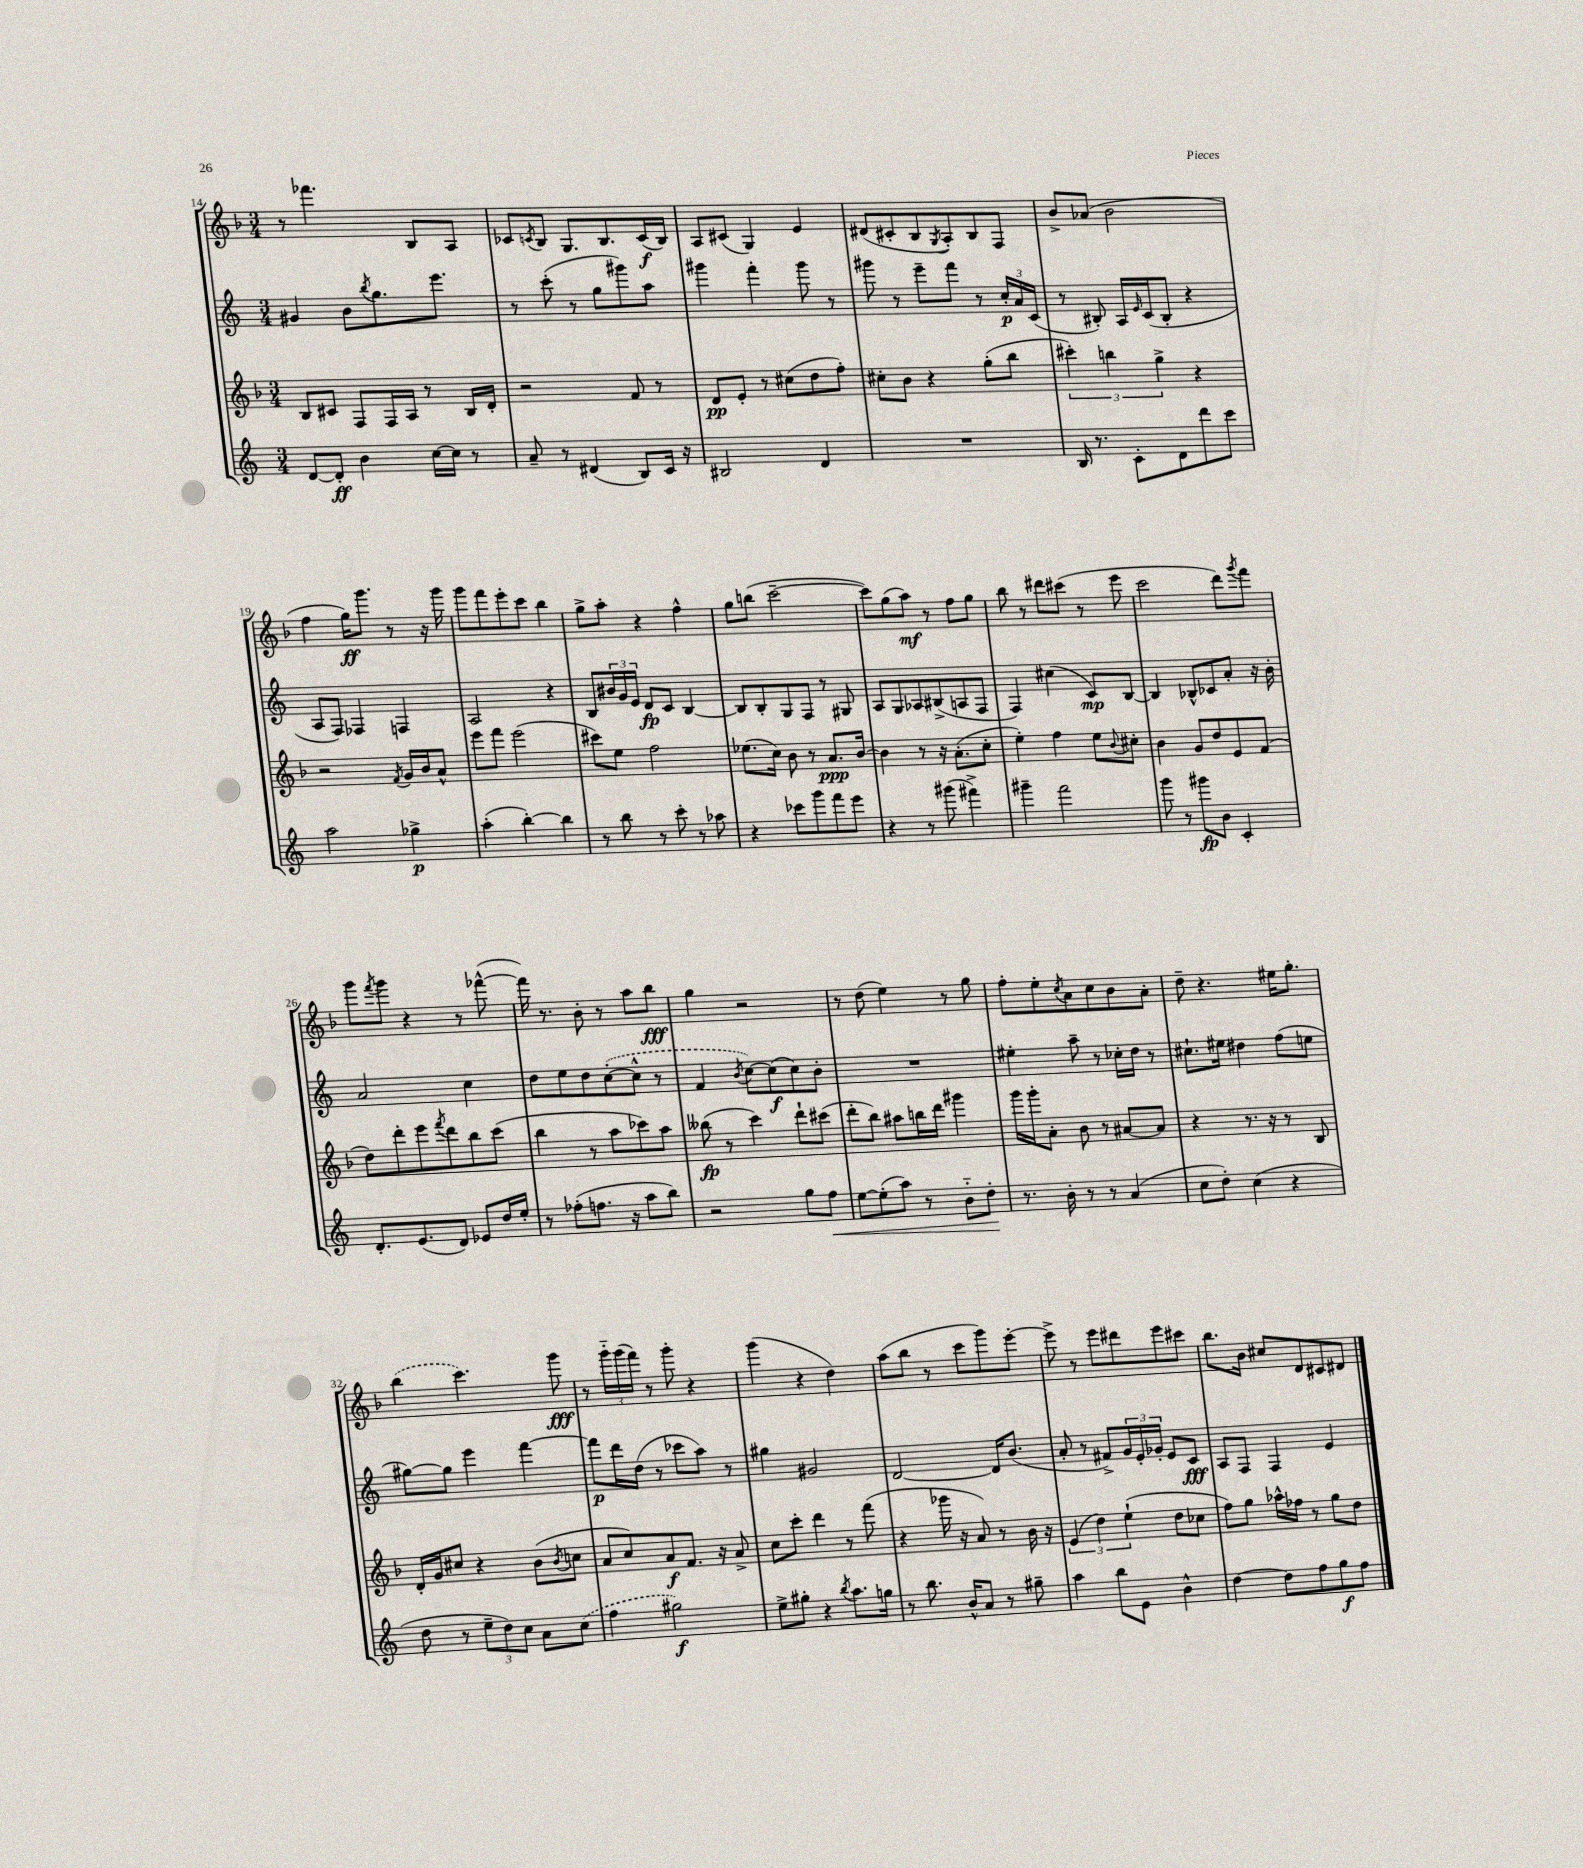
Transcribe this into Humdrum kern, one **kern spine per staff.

**kern	**kern	**kern	**kern
*staff4	*staff3	*staff2	*staff1
*clefG2	*clefG2	*clefG2	*clefG2
*k[]	*k[b-]	*k[]	*k[b-]
*M3/4	*M3/4	*M3/4	*M3/4
[8d/L	8B-/L	4g#/	8r
8d'/]J	8c#/J	.	4.fff-\
4b\	8F/L	8b\L	.
.	.	8qbb/	.
.	16F/L	8.gg\	.
.	16A/JJ	.	.
[16cc\LL	8r	.	8B-/L
16cc\]JJ	.	8.eee\J	.
8r	16B-/LL	.	8A/J
.	16d'/JJ	.	.
=	=	=	=
8a~/	2r	8r	8c-/L
.	.	.	8qc/
8r	.	(8ccc'\	8B-/J
(4d#/	.	8r	8.G/L
.	.	8gg\L	.
.	.	.	8.B-/
8B/L)	8f/	8ggg#\)	.
16c/Jk	8r	8aa\J	(16c/L
16r	.	.	16B-/JJ)
=	=	=	=
2B#/	8d/L	4ggg#\	8A/L
.	8e'/J	.	(8c#/J
.	8r	4fff'\	4G/)
.	(8cc#\L	.	.
4d/	8dd\	8ggg#\	4e/
.	8ff'\J)	8r	.
=	=	=	=
2.r	8cc#'\L	8ggg#\	(8d#/L
.	8b-\J	8r	8c#'/
.	4r	8eee~\L	8B-/
.	.	.	8qG/
.	.	8fff\J	8A'/)
.	(8gg'\L	8r	8B-/
.	8bb-\J	24cc'/LL	8F/J
.	.	24a/	.
.	.	(24c/JJ	.
=	=	=	=
16B/	6ccc#'\)	8r	8b-^/L
8.r	.	.	.
.	.	8B#'/)	(8a-/J
.	6bb\	.	.
8c'\L	.	16A/LL	2b-\
.	.	16qqe/	.
.	.	(16c/J	.
.	6gg^\	.	.
8d\	.	8B#'/J	.
8ddd\	4r	4r	.
8ccc\J	.	.	.
=	=	=	=
2aa\	2r	8A/L	4ff\
.	.	8F/J)	.
.	.	4F-/	16gg\LK)
.	.	.	8.ggg\J
.	8qf/	.	.
4gg-^\	16g/LL	4F/	8r
.	16b-/J	.	.
.	8a^^/J	.	16r
.	.	.	16ggg\
=	=	=	=
(4aa'\	8eee\L	2A/	8ggg\L
.	8fff\J	.	8fff\
[4bb'\)	(2eee\	.	8eee'\
.	.	.	8ccc\J
4bb\]	.	4r	4bb-\
=	=	=	=
8r	8ccc#\L)	8B/L	8gg^\L
8bb\	8ee\J	24b#/L	8aa'\J
.	.	24g/	.
.	.	24e/JJ	.
8r	2ff\	8d/L	4r
8ccc'\	.	8c/J	.
8r	.	[4B/	4ff^^\
8aa-\	.	.	.
=	=	=	=
4r	(8.ee-\L	8B/]L	8gg\L
.	.	8B'/	(8bb\J
.	16cc\Jk)	.	.
8ccc-\L	8b-\	8G/	[2ccc~\
8ggg\	8r	8F/J	.
8fff\	8.a/L	8r	.
8eee\J	.	8G#/	.
.	[16b-/Jk	.	.
=	=	=	=
4r	4b-\]	8A/L	8ccc\]L)
.	.	8G/	(8gg\
8r	8r	8A-/	8aa\J)
(8ggg#\	16r	(8B#^/	8r
.	(8.a'\L	.	.
4fff#^\)	.	8A/	8ff\L
.	8cc'\J	8F/J	8gg\J
=	=	=	=
4ggg#~\	4ee'\)	4F/)	8bb-\
.	.	.	8r
2fff\	4ff\	(4cc#\	8ddd#\L
.	.	.	(8ccc#\J
.	8ee\L	8c/L)	8r
.	8qqb-/	.	.
.	8cc#'\J	[8B/J	8eee\
=	=	=	=
8ggg\	4b-\	4B/]	2ccc\
8r	.	.	.
8ggg#\L	8g/L	8B-^^/L	.
8b\J	8dd/	8c-/	.
4c'/	8e/	8a'/J	8ddd\L)
.	.	.	8qggg/
.	(8f/J	16r	8fff\J
.	.	16b'\	.
=	=	=	=
8.d'/L	8dd\L)	2a/	8ggg\L
.	.	.	8qfff/
.	8ddd'\	.	8ggg\J
(8.e/	.	.	.
.	8eee\	.	4r
.	8qfff/	.	.
8d/J)	8ddd\	.	.
8e-/L	8bb-\	4cc\	8r
16dd/L	(8ccc\J	.	([8fff-^^\
16ee'/JJ	.	.	.
=	=	=	=
8r	4bb-\	8dd\L	16fff-\])
.	.	.	8.r
(8ff-'\L	.	8ee\	.
8.ff\J	8r	8dd\	8b-'\
.	8aa\L	([8cc'\	8r
16r	.	.	.
8aa\L	8ccc-\)	8cc^^\]J	8aa\L
8bb\J)	8aa\J	8r	8bb-\J
=	=	=	=
2r	(8bb--\	4f/	4gg\
.	8r	.	.
.	.	8qb/	.
.	4ccc\)	[8cc\L)	2r
.	.	(8cc\]	.
8gg\L	8ddd`\L	8cc\)	.
8ff\J	(8ccc#\J	8b'\J	.
=	=	=	=
[8ee\L	8ddd'\L	2.r	8r
(8ee'\]	8bb-\J)	.	(8dd\
8aa\J)	8aa#\L	.	4ee\)
8r	16bb\L	.	.
.	16ddd\JJ	.	.
8b'~\L	4ggg#\	.	8r
8dd'\J	.	.	8gg\
=	=	=	=
8.r	16ggg\LL	4ee#'\	8ff'\L
.	16ggg'\J	.	.
.	8a'\J	.	8ee'\
16b'\	.	.	.
.	.	.	8qcc/
8r	8b-\	8aa~\	8a\
8r	8r	8r	8cc\
(4a/	[8a#/L	16cc-'\LL	8b-\
.	.	16dd\JJ	.
.	8a#/]J	8r	8a'\J
=	=	=	=
8cc\L	4r	8.cc#`\L	8dd~\
8dd'\J)	.	.	4.r
.	.	16ee#\Jk	.
(4cc\	8.r	4dd#\	.
.	16r	.	.
4r	8r	(8ff\L	16ee#\LK
.	.	.	8.gg'\J
.	8B-/	8ee\J	.
=	=	=	=
8dd\	16d'/LL	[8gg#\L)	(4bb-\
.	16g/J	.	.
8r	8cc#/J	8gg#\]J	.
12ee~\L	4r	4eee\	4.ccc\)
12dd\)	.	.	.
12cc\J	.	.	.
8a\L	(8b-\L	[4fff\	.
.	8qb-/	.	.
(8cc\J	8cc\J	.	8ggg\
=	=	=	=
4ff\	8a/L	8fff\]L	8r
.	8cc/)	16ddd\L	24ggg'~\LL
.	.	.	(24ggg\
.	.	(16dd\JJ	.
.	.	.	24fff\JJ)
2gg#\)	8a/	8r	8r
.	8.f/J	8ccc-\L	8ggg'\
.	.	8aa\J)	4r
.	16r	.	.
.	8a^/	8r	.
=	=	=	=
8ee^\L	8cc\L	4gg#\	(4ggg\
8gg#'\J	8ccc'\J	.	.
4r	4ddd\	2g#/	4r
8qbb/	.	.	.
8.aa\L	8r	.	4dd\)
.	(8fff\	.	.
16gg\Jk	.	.	.
=	=	=	=
8r	4r	[2d/	(8aa\L
8.bb\	.	.	8bb-\J
.	16ggg-\	.	8r
16b^^/LK	16r	.	.
8a/J	8a/)	.	8ccc\L
8r	8r	16d/]LK	8ggg\)
.	.	(8.b/J	.
8gg#~\	16b-\	.	[8eee'\J
.	16r	.	.
=	=	=	=
4aa\	(6e/	8a'/	8eee^\]
.	.	8r	8r
.	6dd\)	.	.
8bb\L	.	8f#^/L)	8eee\L
.	(6ee`\	.	.
8e\J	.	24g/L	8ddd#\
.	.	24e'/	.
.	.	24g-'/JJ	.
4b^^\	8dd\L	8e/L	8eee\
.	8cc-\J	8c/J	8ccc#\J
=	=	=	=
[4dd\	8ff\L)	8A/L	8.bb-\L
.	8gg\J	8F/J	.
.	.	.	16b-\Jk
8dd\]L	16aa-^^\LL	4F/	8cc#/L
.	16ff-\JJ	.	.
8ff\	8r	.	8d/
8gg\	8gg\L	4e/	8c#/
8ff\J	8dd\J	.	8d#/J
==	==	==	==
*-	*-	*-	*-
